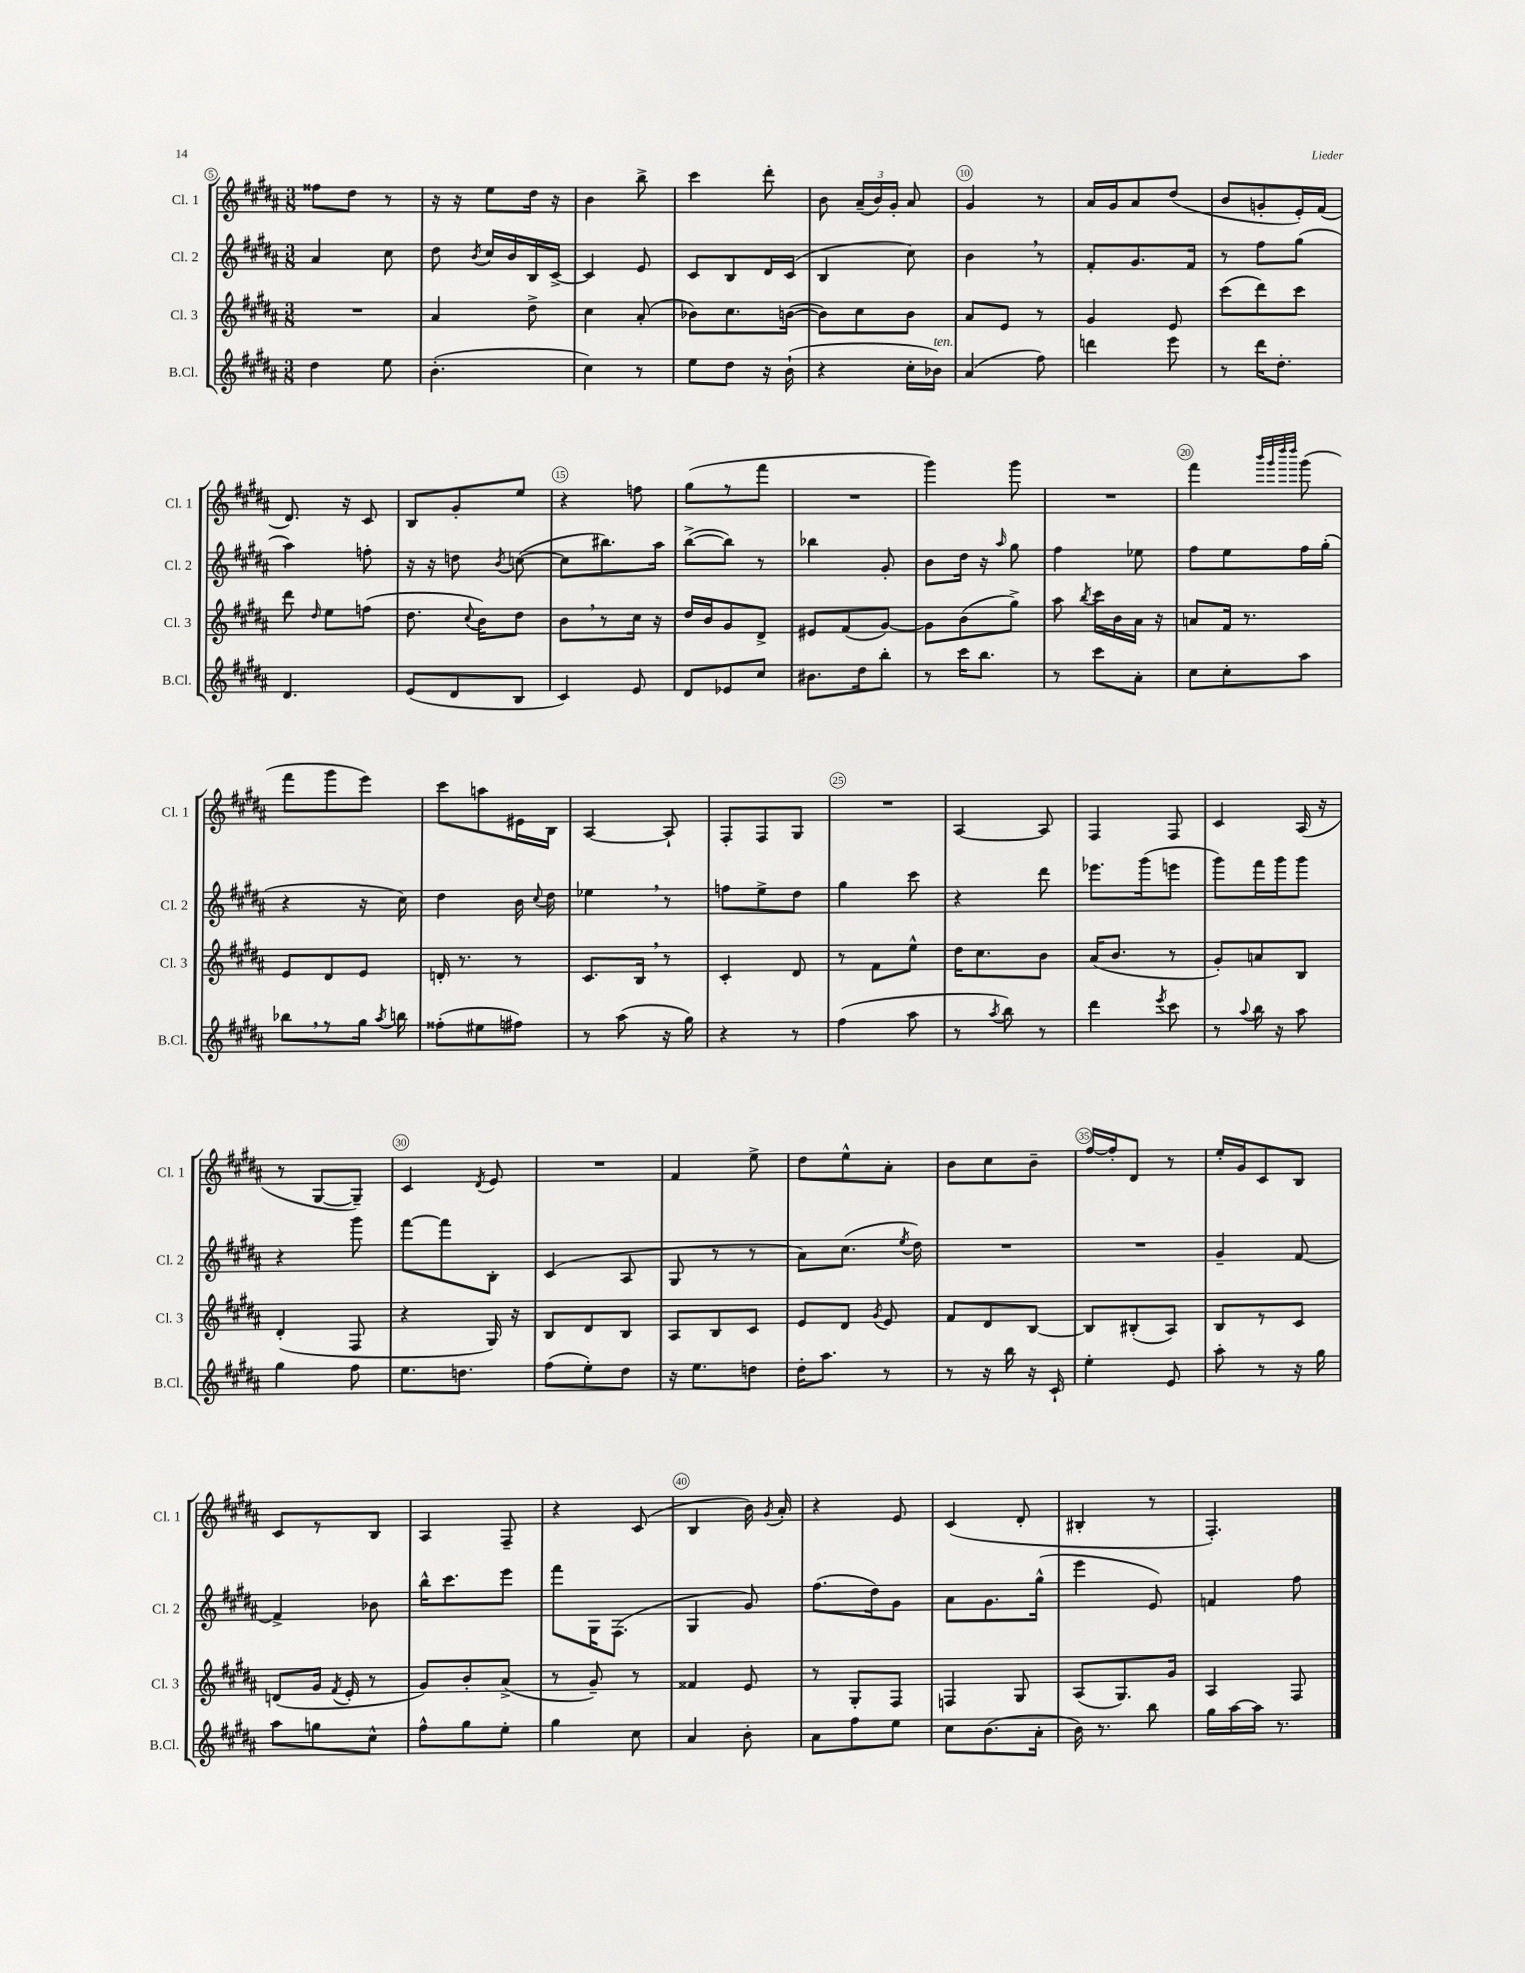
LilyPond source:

<<
\new StaffGroup <<
\new Staff = "s0" \with { instrumentName = "Cl. 1" shortInstrumentName = "Cl. 1" } {
    \clef treble \key b \major \numericTimeSignature \time 3/8
    \autoBeamOff fisis''8[ dis''8] r8 |
    r16 r16 e''8[ dis''16] r16 |
    b'4 b''8-> |
    cis'''4 dis'''8-. |
    b'8 \tuplet 3/2 { ais'16[--( b'16) gis'16]-. } ais'8 |
    gis'4 r8 |
    ais'16[ gis'16 ais'8 dis''8]( |
    b'8[ g'8-. e'16-.) fis'16]( |
    dis'8.) r16 cis'8 |
    b8[ gis'8-. e''8] |
    r4 f''8 |
    gis''8[( r8 fis'''8] |
    R4. |
    gis'''4) gis'''8 |
    R4. |
    fis'''4 \grace { b'''32[ gis'''32 dis''''32 dis''''32] } gis'''8( |
    fis'''8[ gis'''8 e'''8]) |
    cis'''8[ a''8 eis'16 b16] |
    ais4~ ais8-! |
    fis8[-. fis8 gis8] |
    R4. |
    ais4~ ais8 |
    fis4 fis8 |
    cis'4 ais16( r16 |
    r8 gis8[~ gis8]--) |
    cis'4 \acciaccatura { dis'8 } e'8 |
    R4. |
    fis'4 e''8-> |
    dis''8[ e''8-^ ais'8]-. |
    b'8[ cis''8 b'8]-- |
    fis''16[~ fis''16-. dis'8] r8 |
    e''16[-. gis'16 cis'8 b8] |
    cis'8[ r8 b8] |
    ais4 fis8-- |
    r4 cis'8( |
    b4 b'16) \acciaccatura { gis'8 } ais'16-. |
    r4 e'8 |
    cis'4( dis'8-. |
    bis4-. r8 |
    fis4.-.) \bar "|." |
}
\new Staff = "s1" \with { instrumentName = "Cl. 2" shortInstrumentName = "Cl. 2" } {
    \clef treble \key b \major \numericTimeSignature \time 3/8
    \autoBeamOff ais'4 cis''8 |
    dis''8 \acciaccatura { b'8 } cis''16[ b'16 b16 cis'16]~-> |
    cis'4 e'8 |
    cis'8[ b8 dis'16 cis'16]( |
    b4 cis''8) |
    b'4 \breathe r8 |
    fis'8[-. gis'8. fis'16] |
    r8 fis''8[ gis''8]( |
    ais''4) f''8-. |
    r16 r16 d''8 \acciaccatura { b'8 } c''8~( |
    c''8[ bis''8.) ais''16] |
    b''8[~->( b''8]) r8 |
    bes''4 gis'8-. |
    b'8[ dis''16] r16 \grace { ais''16 } gis''8 |
    fis''4 ees''8 |
    fis''8[ e''8 fis''16 gis''16]-.( |
    r4 r16 cis''16) |
    dis''4 b'16 \appoggiatura { cis''8 } dis''16 |
    ees''4 \breathe r8 |
    f''8[ e''8-> dis''8] |
    gis''4 cis'''8 |
    r4 dis'''8 |
    ees'''8.[ gis'''16( e'''8] |
    gis'''8[) fis'''16 gis'''16 gis'''8] |
    r4 gis'''8 |
    fis'''8[~ fis'''8 b8]-. |
    cis'4( ais8 |
    gis8 r8 r8 |
    ais'8[) cis''8.]( \acciaccatura { e''8 } dis''16) |
    R4. |
    R4. |
    gis'4-- fis'8~ |
    fis'4-> bes'8 |
    b''16[-^ cis'''8. e'''8] |
    fis'''8[ gis16 fis8.]( |
    gis4 gis'8) |
    fis''8.[( dis''16) gis'8] |
    ais'8[ gis'8. gis''16]-^( |
    e'''4 e'8) |
    f'4 fis''8 \bar "|." |
}
\new Staff = "s2" \with { instrumentName = "Cl. 3" shortInstrumentName = "Cl. 3" } {
    \clef treble \key b \major \numericTimeSignature \time 3/8
    \autoBeamOff R4. |
    ais'4 dis''8-> |
    cis''4 ais'8-.( |
    bes'8[) cis''8. b'16]~( |
    b'8[) cis''8 b'8] |
    ais'8[ e'8] r8 |
    gis'4 e'8 |
    cis'''8[( dis'''8) cis'''8] |
    dis'''8 \grace { dis''16 } e''8[ f''8]( |
    dis''8. \appoggiatura { cis''8 } b'16[) dis''8] |
    b'8[ \breathe r8 cis''16] r16 |
    dis''16[ b'16 gis'8 dis'8]-> |
    eis'8[ fis'8( gis'8]~) |
    gis'8[ b'8( gis''8]->) |
    ais''8 \acciaccatura { b''8 } cis'''16[ b'16 ais'16] r16 |
    a'8[ fis'16] r8. |
    e'8[ dis'8 e'8] |
    d'16-. r8. r8 |
    cis'8.[ b16] \breathe r8 |
    cis'4-. dis'8 |
    r8 fis'8[ e''8]-^ |
    dis''16[ cis''8. b'8] |
    ais'16[( b'8.] r8 |
    gis'8[-.) a'8 b8] |
    dis'4-.( fis8 |
    r4 gis16) r16 |
    b8[ dis'8 b8] |
    ais8[ b8 cis'8] |
    e'8[ dis'8] \acciaccatura { gis'8 } e'8 |
    fis'8[ dis'8 b8]~ |
    b8[ bis8-.( ais8]) |
    b8[ r8 cis'8] |
    d'8[( gis'16] \acciaccatura { fis'8 } e'16-. r8 |
    gis'8[) b'8-. ais'8]->( |
    r8 gis'8--) r8 |
    fisis'4 e'8 |
    r8 gis8[-. fis8] |
    f4 gis8 |
    ais8[( gis8.) gis'16] |
    ais4 fis8 \bar "|." |
}
\new Staff = "s3" \with { instrumentName = "B.Cl." shortInstrumentName = "B.Cl." } {
    \clef treble \key b \major \numericTimeSignature \time 3/8
    \autoBeamOff dis''4 e''8 |
    b'4.-.( |
    cis''4) r8 |
    e''8[ dis''8] r16 b'16-!( |
    r4 cis''16[-. bes'16]^\markup { \italic "ten." }) |
    ais'4( fis''8) |
    d'''4 e'''8 |
    r8 dis'''16[ dis''8.]-. |
    dis'4. |
    e'8[( dis'8 b8] |
    cis'4) e'8 |
    dis'8[ ees'8 cis''8] |
    bis'8.[ dis''16 b''8]-. |
    r8 cis'''16[ b''8.] |
    r8 cis'''8[ ais'8]-. |
    cis''8[ cis''8-. ais''8] |
    bes''8[ \breathe r8 gis''16] \acciaccatura { ais''8 } b''16 |
    fisis''8[-.( eis''8 fis''8]) |
    r8 ais''8( r16 gis''16) |
    r4 r8 |
    fis''4( ais''8 |
    r8 \acciaccatura { ais''8 } b''8) r8 |
    dis'''4 \acciaccatura { e'''8 } cis'''8 |
    r8 \appoggiatura { ais''8 } b''16 r16 ais''8 |
    gis''4 fis''8 |
    e''8.[ d''8.] |
    fis''8[( e''8-.) dis''8] |
    r16 e''8.[ d''8] |
    dis''16[-. ais''8.] r8 |
    r8 r16 b''16 r16 cis'16-! |
    e''4-. e'8 |
    ais''8-. r8 r16 gis''16 |
    ais''8[ g''8 cis''8]-^ |
    fis''8[-^ gis''8 e''8]-. |
    gis''4 cis''8 |
    ais'4 b'8-. |
    ais'8[ fis''8 e''8] |
    cis''8[ b'8.( ais'16]-. |
    b'16) r8. b''8 |
    gis''16[ ais''16~ ais''16] r8. \bar "|." |
}
>>
>>
\layout { \context { \Score currentBarNumber = #5 \override BarNumber.break-visibility = ##(#f #t #t) barNumberVisibility = #(every-nth-bar-number-visible 5) \override BarNumber.stencil = #(make-stencil-circler 0.1 0.3 ly:text-interface::print) } }
